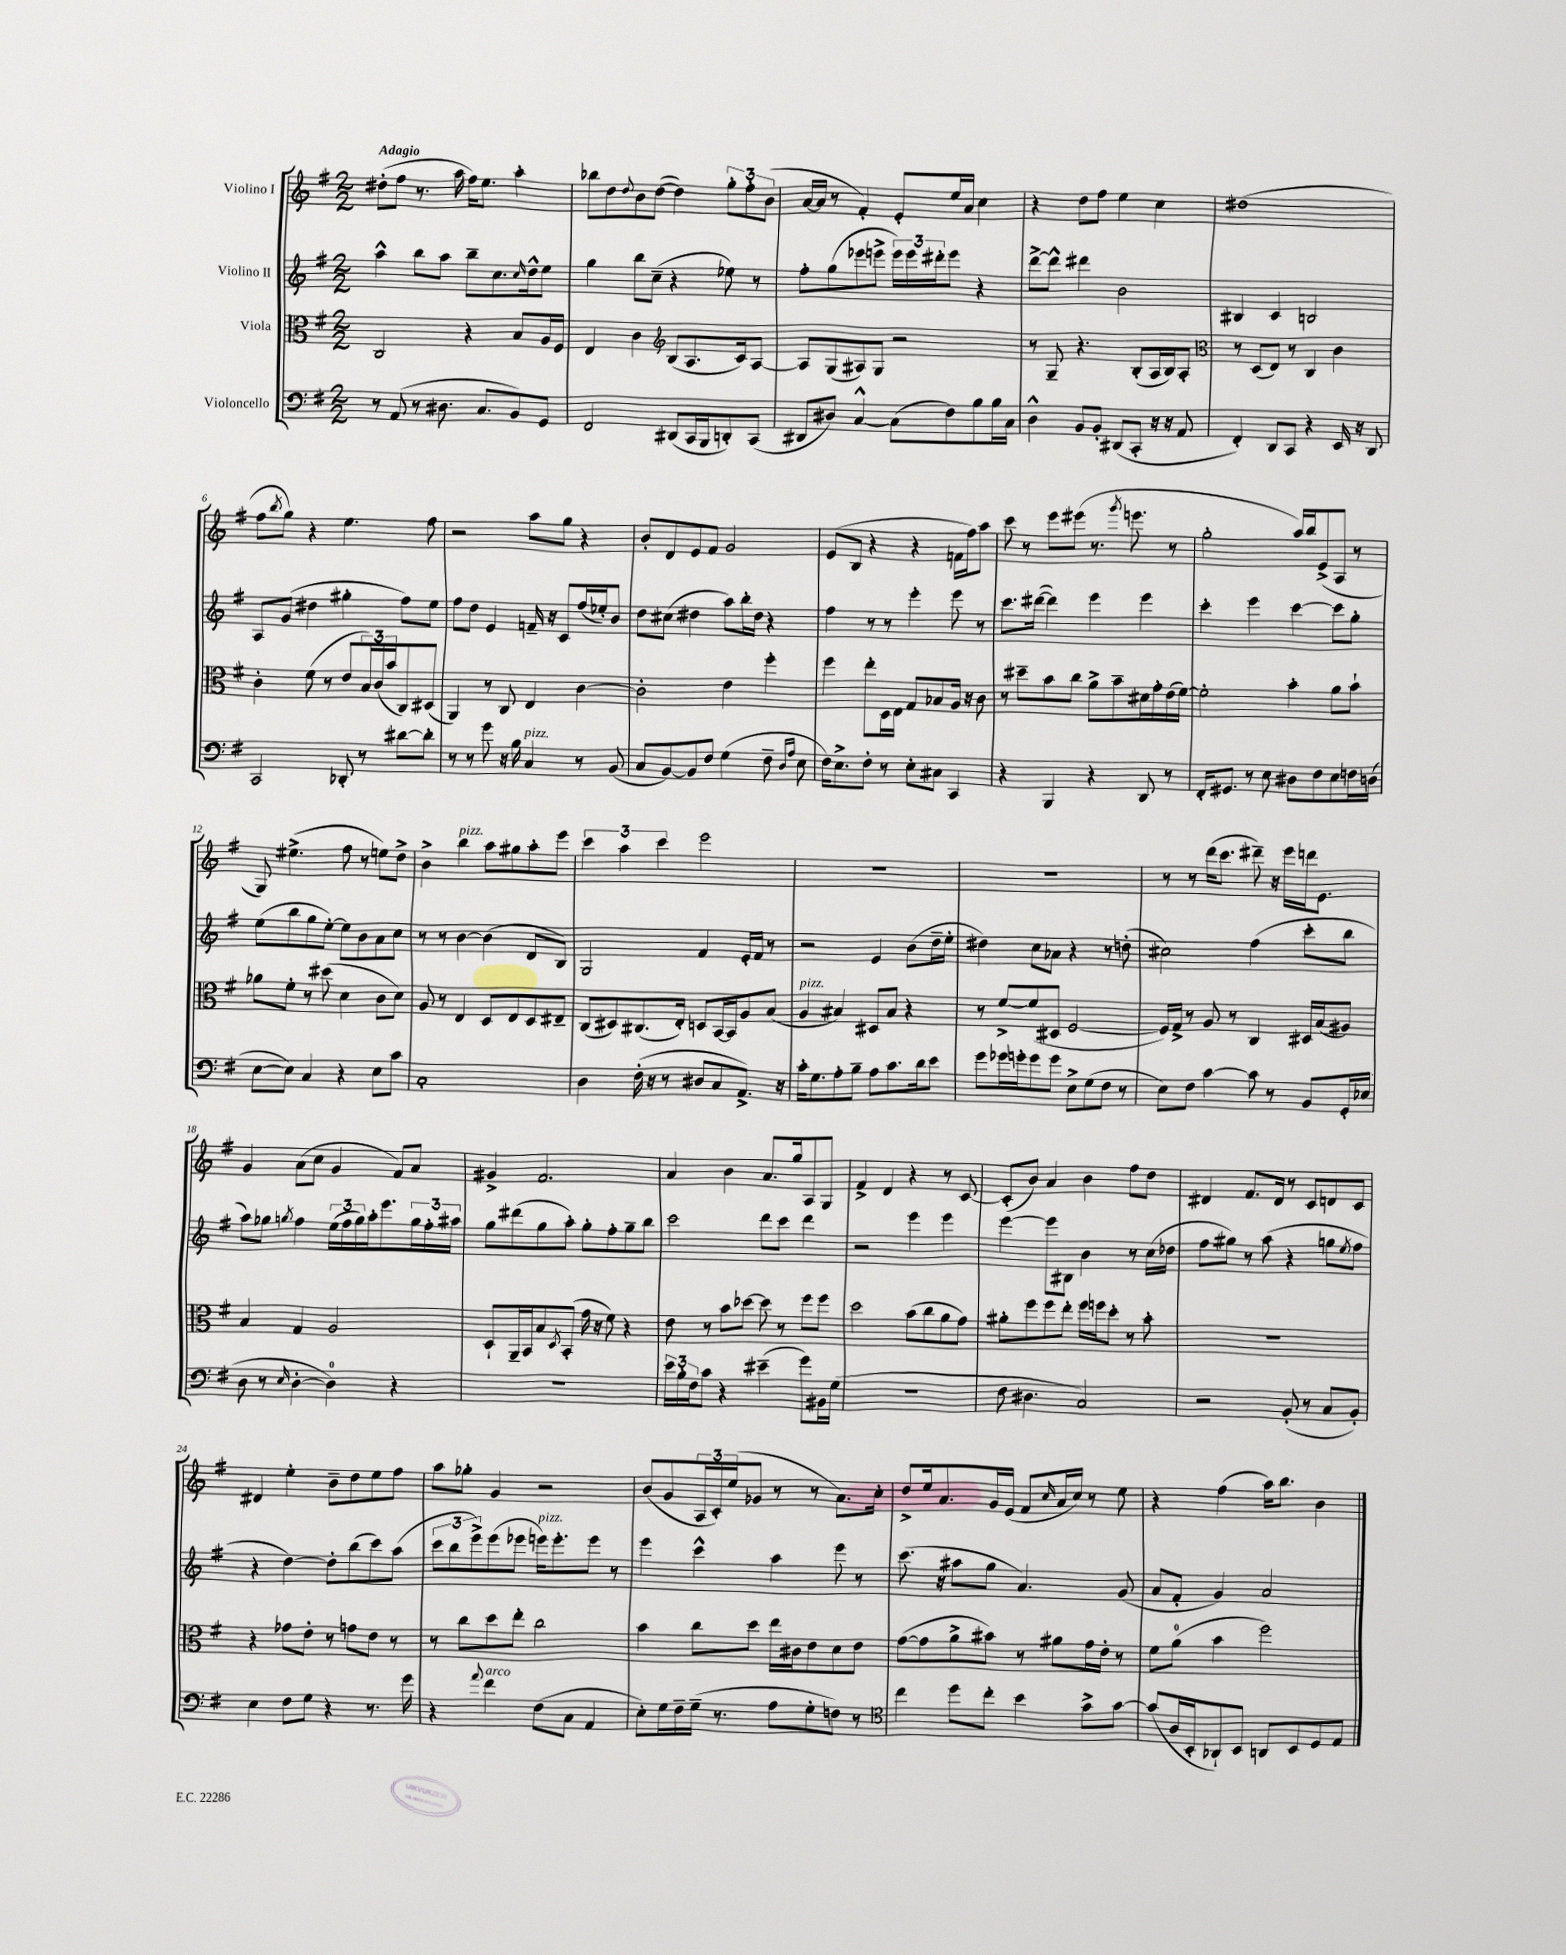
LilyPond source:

<<
\new StaffGroup <<
\new Staff = "s0" \with { instrumentName = "Violino I" } {
    \clef treble \key g \major \numericTimeSignature \time 2/2 \tempo "Adagio"
    dis''8-.( fis''8 r8. a''16 fis''16) e''8. a''4-. |
    bes''8 d''8 \appoggiatura { d''8 } b'8 d''8~( d''4) \tuplet 3/2 { g''8-. fis''8-. b'8( } |
    a'16~ a'16 r8 fis'4-.) e'8-. e''16 a'16 c''4 |
    r4 d''8 fis''8 e''4 c''4 |
    dis''1( |
    fis''8 \acciaccatura { b''8 } g''8) r4 e''4. fis''8 |
    r2 a''8 g''8 r4 |
    b'8-. d'8 e'8 fis'8 g'2 |
    e'8( b8 r4 r4 f'16 fis''16) a''8 |
    c'''8 r8 e'''8 eis'''8( r8. \acciaccatura { g'''8 } e'''8. r8 |
    g''2-. a''16) b''16 e'8->( a8 r8 |
    g8) eis''4.->( fis''8 r8 e''8) d''8-> |
    b'4-> b''4^\markup { \italic "pizz." } a''8 gis''8 a''8-. e'''8 |
    \tuplet 3/2 { c'''4 a''4 c'''4 } e'''2 |
    R1 |
    R1 |
    r8 r8 d'''16( c'''8. dis'''8--) r16 e'''16 d'''16 e'8. |
    g'4 a'8( c''8 g'4 fis'8) a'8 |
    gis'4-> fis'2. |
    a'4 b'4 a'8. g''16 a8 g8 |
    fis'4-> d'4 r4 r8 c'8~ |
    c'8-.( b'8) a'4 b'4 fis''8 d''8 |
    dis'4 fis'8. dis'16 r8 c'8 d'8 c'8 |
    dis'4 e''4-. b'8-- d''8 e''8 fis''8 |
    a''8 ges''8-. g'4 r2 |
    b'8( g'8 \tuplet 3/2 { a16 c'16-.) e''16( } ges'8 r8 r8 a'8.) c''16-. |
    d''8-> e''16 a'8. g'16 e'16( fis'8 \grace { c''16 } a'16 c''16) r8 e''8 |
    r4 fis''4( a''16) b''8. b'4 \bar "|." |
}
\new Staff = "s1" \with { instrumentName = "Violino II" } {
    \clef treble \key g \major \numericTimeSignature \time 2/2
    a''4-^ b''8 a''8 b''8-- c''8. \grace { c''16 } d''16-^ e''8 |
    g''4 b''8 c''8--( r4 ees''8) r8 |
    fis''8-. g''8( ees'''8 e'''8-> \tuplet 3/2 { e'''16) e'''16 dis'''16-. } e'''8 r4 |
    d'''8~-> d'''8-^ dis'''4 b'2 |
    bis4 c'4 b2 |
    a8 g'8( dis''4 gis''4-. fis''8) e''8 |
    fis''8 d''8 e'4 f'16-- r16 c'8 fis''16( ees''16-.) b'8 |
    d''8 cis''8( dis''4 a''8) b''16-. dis''16 r4 |
    fis''4 r8 r8 e'''4-. e'''8 r8 |
    c'''8. dis'''16~( dis'''4) e'''4 e'''4 |
    c'''4-. e'''4 c'''4~ c'''8 g''8-. |
    e''8( b''8 g''8 e''8~-.) e''8 b'8 a'8 c''8 |
    r8 r8 b'4~ b'4( d'8 b8) |
    g2 fis'4 e'16-. fis'16 r8 |
    r2 e'4 b'8( d''16-- e''16-. |
    dis''4) c''8 aes'8 r4 r8 d''8-.( |
    cis''2) fis''4( c'''8-. b''8 |
    a''8) ges''8 \acciaccatura { g''8 } fis''4 \tuplet 3/2 { e''16( fis''16 g''16) } a''16-. e'''8. \tuplet 3/2 { g''16 fis''16-. ais''16 } |
    g''8 dis'''8( g''8 a''8-.) g''8-. fis''8-. g''8-- b''8 |
    c'''2 d'''8 c'''8 d'''4 |
    r2 e'''4 e'''4 |
    e'''4~ e'''8 bis8 b'4 r8 c''16( des''16 |
    fis''8 gis''8) r8 a''8( r4 g''8 \acciaccatura { e''8 } fis''8 |
    r4 d''4~) d''8-. b''8( c'''8) a''8( |
    \tuplet 3/2 { c'''8 b''8 e'''8->) } e'''8( ees'''8 e'''16^\markup { \italic "pizz." }) e'''8.-. e'''8 r8 |
    e'''4 c'''4-^ a''4 e'''8 r8 |
    c'''8.( r16 ais''8 g''8 a'4.) g'8( |
    a'8 fis'8-. g'4) a'2 \bar "|." |
}
\new Staff = "s2" \with { instrumentName = "Viola" } {
    \clef alto \key g \major \numericTimeSignature \time 2/2
    c2 r4 b8 a16 fis16 |
    e4 c'4 \clef treble b8( a8. c'16) a8~ |
    a8 g8( ais8) g8 r2 |
    r8 g8-- r4. b8-.( a16 b16) a8-. |
    \clef alto r8 d8( e8) r8 c4 c'4 |
    c'4-. fis'8( r8 e'8 \tuplet 3/2 { b16) c'16( b'16 } c8) dis8( |
    a,4) r8 c8 e4 c'4~ |
    c'2-. e'4 fis''4-. |
    fis''4 e''8-. d16 e16 g8 bes8 a16 r16 c'8 |
    r8 dis''8-- b'8 c''8 a'8-> b'8-- dis'16 g'16-. e'16( fis'16~) |
    fis'2-. b'4-. a'8 b'8-! |
    aes'8 fis'8-. r8 dis''8( d'4 c'8 d'8) |
    a8 r8 e4 d8 e8 d8 eis8-- |
    c8( dis8) cis8.( e16-.) d8 b,16~ b,16 a8 b8( |
    a4^\markup { \italic "pizz." } bis4) dis8 bis8 r4 |
    r8 fis'8~-> fis'8( dis8 fis2~ |
    fis16) g16-> r8 a8 r8 c4 dis16 b16( ais8) |
    b4 g4 a2 |
    d8-! a,16-- b,16 b8 \acciaccatura { d8 } b,8-.( g'16 r16 fis'8) r4 |
    e'8 r8 b'8 des''8~ des''8 r8 fis''8 fis''8 |
    d''2 b'8( c''8 a'8 g'8) |
    ais'8-. fis''8 fis''8 e''8-. fis''16 f''16 d''8-. r8 b'8-. |
    R1 |
    r4 ges'8 e'8-. r8 g'8 e'8 r8 |
    r8 c''8 d''8 e''8-. c''2 |
    b'4 c''8 d''8 e''16 cis'16 e'8 d'8 e'8 |
    g'8~( g'8 a'8-> bis'8) r8 ais'8 g'16 e'16-. r8 |
    fis'8 a'8-0( b'4 fis''2) \bar "|." |
}
\new Staff = "s3" \with { instrumentName = "Violoncello" } {
    \clef bass \key g \major \numericTimeSignature \time 2/2
    r8 a,8( r8 dis8. c8. b,8) g,8 |
    fis,2 dis,8( c,16 b,,16 d,8-.) c,8( |
    dis,8 dis8) c4~-^ c8( fis8) b8 b16 c16 |
    d4-^ b,8 b,8-. dis,8( c,8-. r16 r16 a,8 |
    fis,4-.) d,8 c,8 r4 e,16 r16 d,8 |
    c,2 des,8-. r8 dis'8~ dis'8-. |
    r8 r8 g'8 r16 b16 c4^\markup { \italic "pizz." } r8 b,8( |
    c8 b,8~) b,8 fis8 g4( fis8-- \grace { d16 a16 } e8 |
    fis16) e8.-> fis8-. r8 e8-. cis8 c,4 |
    r4 b,,4 r4 d,8 r8 |
    fis,16-. gis,8. r8 e8 dis8 fis8 e8 f16 d16( |
    e8~ e8) c4 r4 e8 c'8 |
    c1-. |
    d4 fis16-.( r16 r8 dis8 c8 a,8.->) r16 |
    c'16-. g8. a8-. b8-- a8 c'8. d'16 e'8 |
    g'8 ges'16 g'16-. g'8 g'8 e8-> g8( fis8 r8 |
    e8) fis8 c'4~ c'8 r8 b,8 g,16-. ees16( |
    d8 r8 \grace { e16 } d4~-. d4-0) r4 |
    R1 |
    \tuplet 3/2 { e'16 b16-. fis16 } c'8 r4 eis'4--( g'8) bis,16 g16( |
    R1 |
    fis8 dis4. c2) |
    r2 b,8-.( r8 c8 b,8-.) |
    e4 fis8 g8 r4 r8. g'16 |
    r4 \appoggiatura { a'8 } fis'4^\markup { \italic "arco" } fis8( c8 a,4 |
    e8-.) g16 fis16-- g16--( r8. a8 g8-. f8) r8 |
    \clef tenor c''4 d''8 c''8-. b'4 g'8-> g'8~ |
    g'8( a16 b,16-. aes,8-!) b,8 a,8 b,8 d8 e8 \bar "|." |
}
>>
>>
